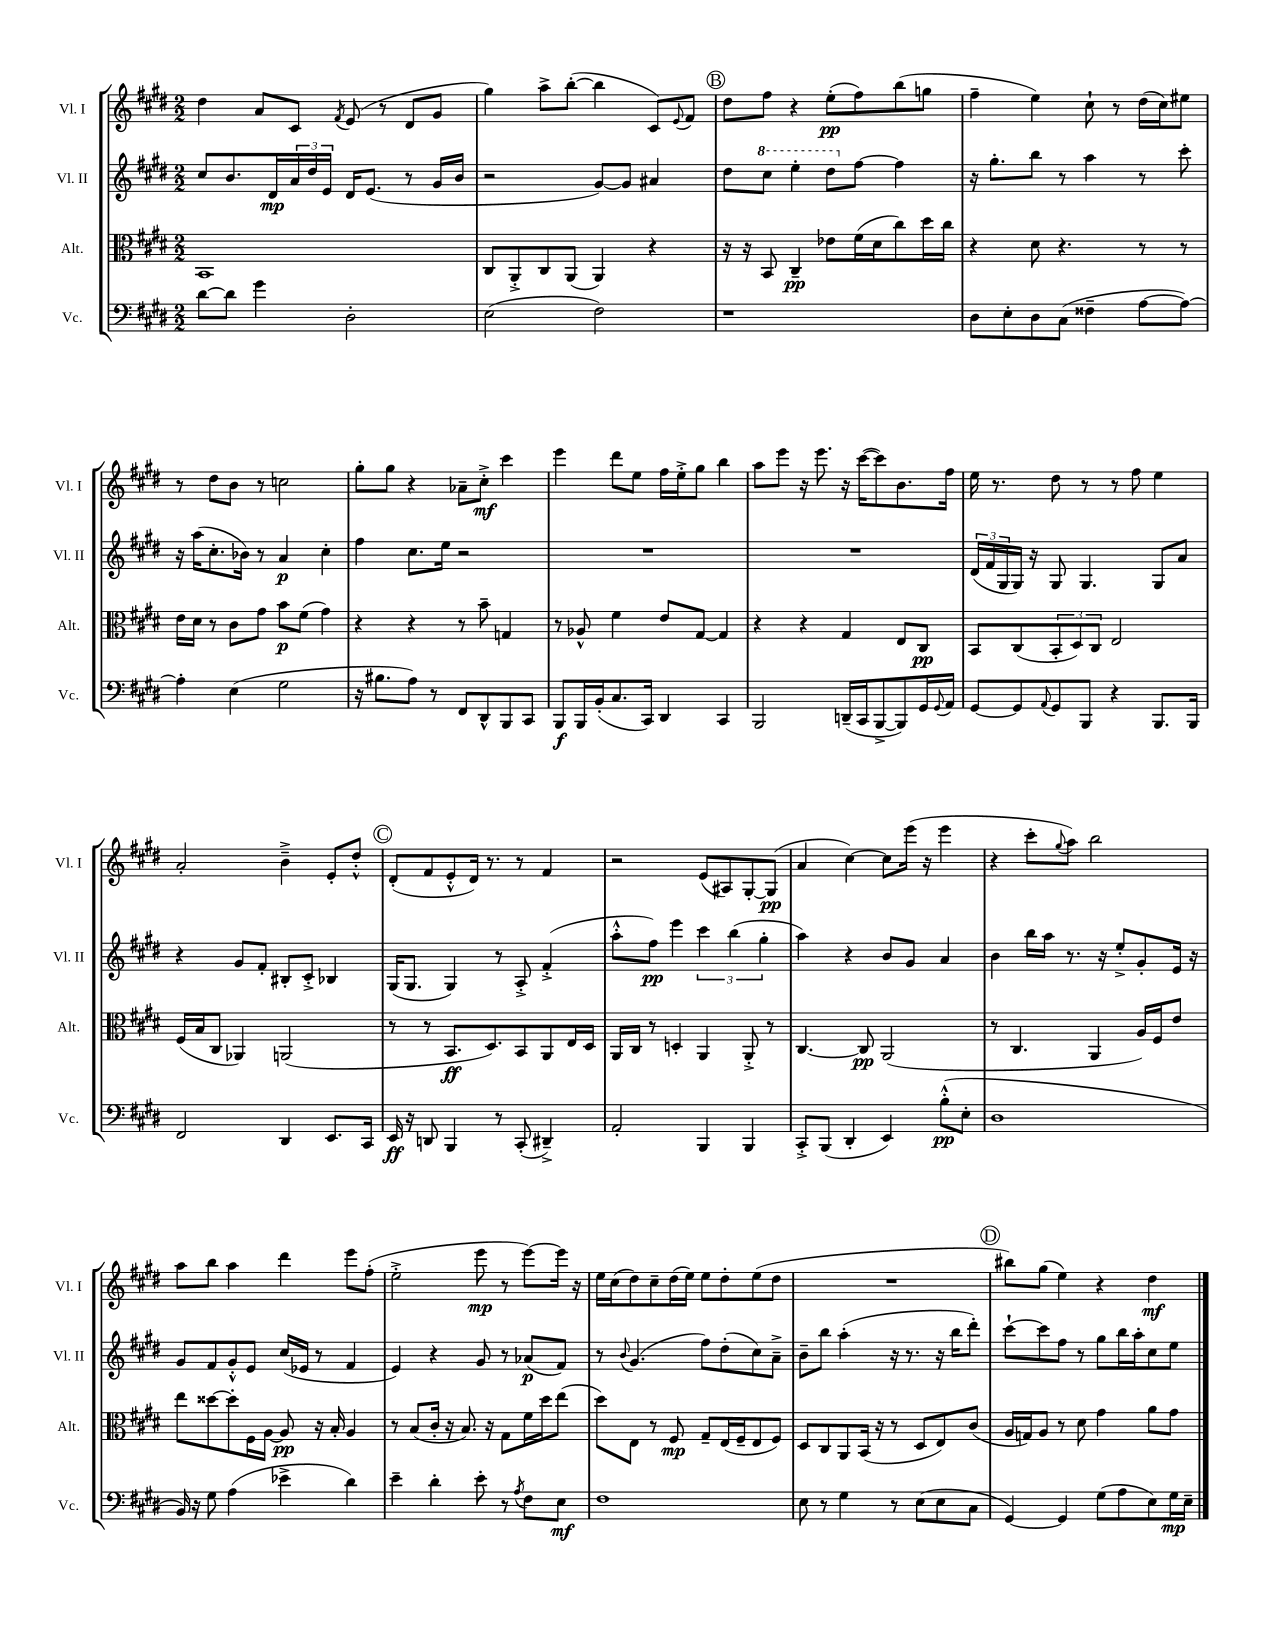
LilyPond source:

<<
\new StaffGroup <<
\new Staff = "s0" \with { instrumentName = "Vl. I" shortInstrumentName = "Vl. I" } {
    \clef treble \key e \major \numericTimeSignature \time 2/2
    dis''4 a'8 cis'8 \acciaccatura { fis'8 } e'8( r8 dis'8 gis'8 |
    gis''4) a''8-> b''8~-.( b''4 cis'8) \appoggiatura { e'8 } fis'8 |
    \mark \markup { \circle "B" } dis''8 fis''8 r4 e''8-.\pp( fis''8) b''8( g''8 |
    fis''4-- e''4) cis''8-! r8 dis''16( cis''16) eis''8 |
    r8 dis''8 b'8 r8 c''2 |
    gis''8-. gis''8 r4 aes'8-- cis''8-.->\mf cis'''4 |
    e'''4 dis'''8 e''8 fis''16 e''16-.-> gis''8 b''4 |
    a''8 e'''8 r16 e'''8. r16 cis'''16~( cis'''8) b'8. fis''16 |
    e''16 r8. dis''8 r8 r8 fis''8 e''4 |
    a'2-. b'4---> e'8-. dis''8-.-^ |
    \mark \markup { \circle "C" } dis'8-.( fis'8 e'8-.-^ dis'16) r8. r8 fis'4 |
    r2 e'8( ais8) gis8~-. gis8\pp( |
    a'4 cis''4~) cis''8 e'''16( r16 e'''4 |
    r4 cis'''8-. \appoggiatura { gis''8 } a''8) b''2 |
    a''8 b''8 a''4 dis'''4 e'''8 fis''8-.( |
    e''2-.-> e'''8\mp r8 e'''8~) e'''16 r16 |
    e''16 cis''16( dis''8) cis''8-- dis''16( e''16) e''8 dis''8-. e''8( dis''8 |
    R1 |
    \mark \markup { \circle "D" } bis''8) gis''8( e''4) r4 dis''4\mf \bar "|." |
}
\new Staff = "s1" \with { instrumentName = "Vl. II" shortInstrumentName = "Vl. II" } {
    \clef treble \key e \major \numericTimeSignature \time 2/2
    cis''8 b'8. dis'16\mp \tuplet 3/2 { a'16 dis''16 e'16 } dis'16 e'8.( r8 gis'16 b'16 |
    r2 gis'8~) gis'8 ais'4 |
    \mark \markup { \circle "B" } dis''8 \ottava #1 cis'''8 e'''4-. dis'''8 \ottava #0 fis''8~ fis''4 |
    r16 gis''8.-. b''8 r8 a''4 r8 cis'''8-. |
    r16 a''16( cis''8.-. bes'16) r8 a'4\p cis''4-. |
    fis''4 cis''8. e''16 r2 |
    R1 |
    R1 |
    \tuplet 3/2 { dis'16( fis'16 gis16 } gis16) r16 gis8 gis4. gis8 a'8 |
    r4 gis'8 fis'8-. bis8-. cis'8-.-> bes4 |
    \mark \markup { \circle "C" } gis16( gis8. gis4) r8 a8-.-> fis'4-.->( |
    a''8-.-^ fis''8\pp) e'''4 \tuplet 3/2 { cis'''4 b''4( gis''4-. } |
    a''4) r4 b'8 gis'8 a'4 |
    b'4 b''16 a''16 r8. r16 e''8-.-> gis'8-. e'16 r16 |
    gis'8 fis'8 gis'8-.-^ e'8 cis''16( ees'16 r8 fis'4 |
    e'4) r4 gis'8 r8 aes'8\p( fis'8) |
    r8 \appoggiatura { b'8 } gis'4.( fis''8) dis''8-.( cis''8) a'8---> |
    b'8-- b''8 a''4-.( r16 r8. r16 b''16 dis'''8-.) |
    \mark \markup { \circle "D" } cis'''8~-! cis'''8 fis''8 r8 gis''8 b''16 a''16-. cis''8 e''8 \bar "|." |
}
\new Staff = "s2" \with { instrumentName = "Alt." shortInstrumentName = "Alt." } {
    \clef alto \key e \major \numericTimeSignature \time 2/2
    b,1 |
    cis8 a,8-.-> cis8 a,8( a,4) r4 |
    \mark \markup { \circle "B" } r16 r16 b,8 cis4--\pp ees'8 fis'16( dis'16 cis''8) dis''16 cis''16 |
    r4 dis'8 r4. r8 r8 |
    e'16 dis'16 r8 cis'8 gis'8 b'8\p fis'8( gis'4) |
    r4 r4 r8 b'8-- g4 |
    r8 aes8-^ fis'4 e'8 gis8~ gis4 |
    r4 r4 gis4 e8 cis8\pp |
    b,8 cis8( \tuplet 3/2 { b,8-. dis8) cis8 } e2 |
    fis16( b16 cis8 aes,4) a,2( |
    \mark \markup { \circle "C" } r8 r8 b,8.\ff dis8.) b,8 a,8 e16 dis16 |
    a,16 cis16 r8 d4-. a,4 a,8-.-> r8 |
    cis4.~ cis8\pp a,2( |
    r8 cis4. a,4 a16) fis16 e'8 |
    e''8 disis''8~ disis''8-. fis16 a16~ a8\pp r16 b16-. a4 |
    r8 b8( cis'16-. r16 b8.) r16 gis8 fis'16 dis''16 e''8( |
    dis''8) e8 r8 fis8\mp gis8-- e16( fis16-- e8 fis8) |
    dis8 cis8 a,8 b,16( r16 r8 dis8 e8) cis'8( |
    \mark \markup { \circle "D" } a16 g16) a8 r8 dis'8 gis'4 a'8 gis'8 \bar "|." |
}
\new Staff = "s3" \with { instrumentName = "Vc." shortInstrumentName = "Vc." } {
    \clef bass \key e \major \numericTimeSignature \time 2/2
    dis'8~ dis'8 gis'4 dis2-. |
    e2( fis2) |
    \mark \markup { \circle "B" } r1 |
    dis8 e8-. dis8 cis8( fisis4-- a8~ a8~) |
    a4-. e4( gis2 |
    r16 bis8. a8) r8 fis,8 dis,8-^ b,,8 cis,8 |
    b,,8\f b,,16 b,16-.( cis8. cis,16) dis,4 cis,4 |
    b,,2 d,16--( cis,16 b,,8~-> b,,8) gis,16 \appoggiatura { gis,8 } a,16 |
    gis,8~ gis,8 \appoggiatura { a,8 } gis,8 b,,8 r4 b,,8. b,,16 |
    fis,2 dis,4 e,8. cis,16 |
    \mark \markup { \circle "C" } e,16\ff r16 d,8 b,,4 r8 cis,8-.( dis,4--->) |
    a,2-. b,,4 b,,4 |
    cis,8-.-> b,,8( dis,4-. e,4) b8-.-^\pp( e8-. |
    dis1 |
    b,16) r16 gis8 a4( ees'4-> dis'4) |
    e'4-- dis'4-. e'8-. r8 \acciaccatura { a8 } fis8 e8\mf |
    fis1 |
    e8 r8 gis4 r8 e8( e8 cis8 |
    \mark \markup { \circle "D" } gis,4~) gis,4 gis8( a8 e8) gis16\mp e16-- \bar "|." |
}
>>
>>
\layout { \context { \Score \remove "Bar_number_engraver" } }
